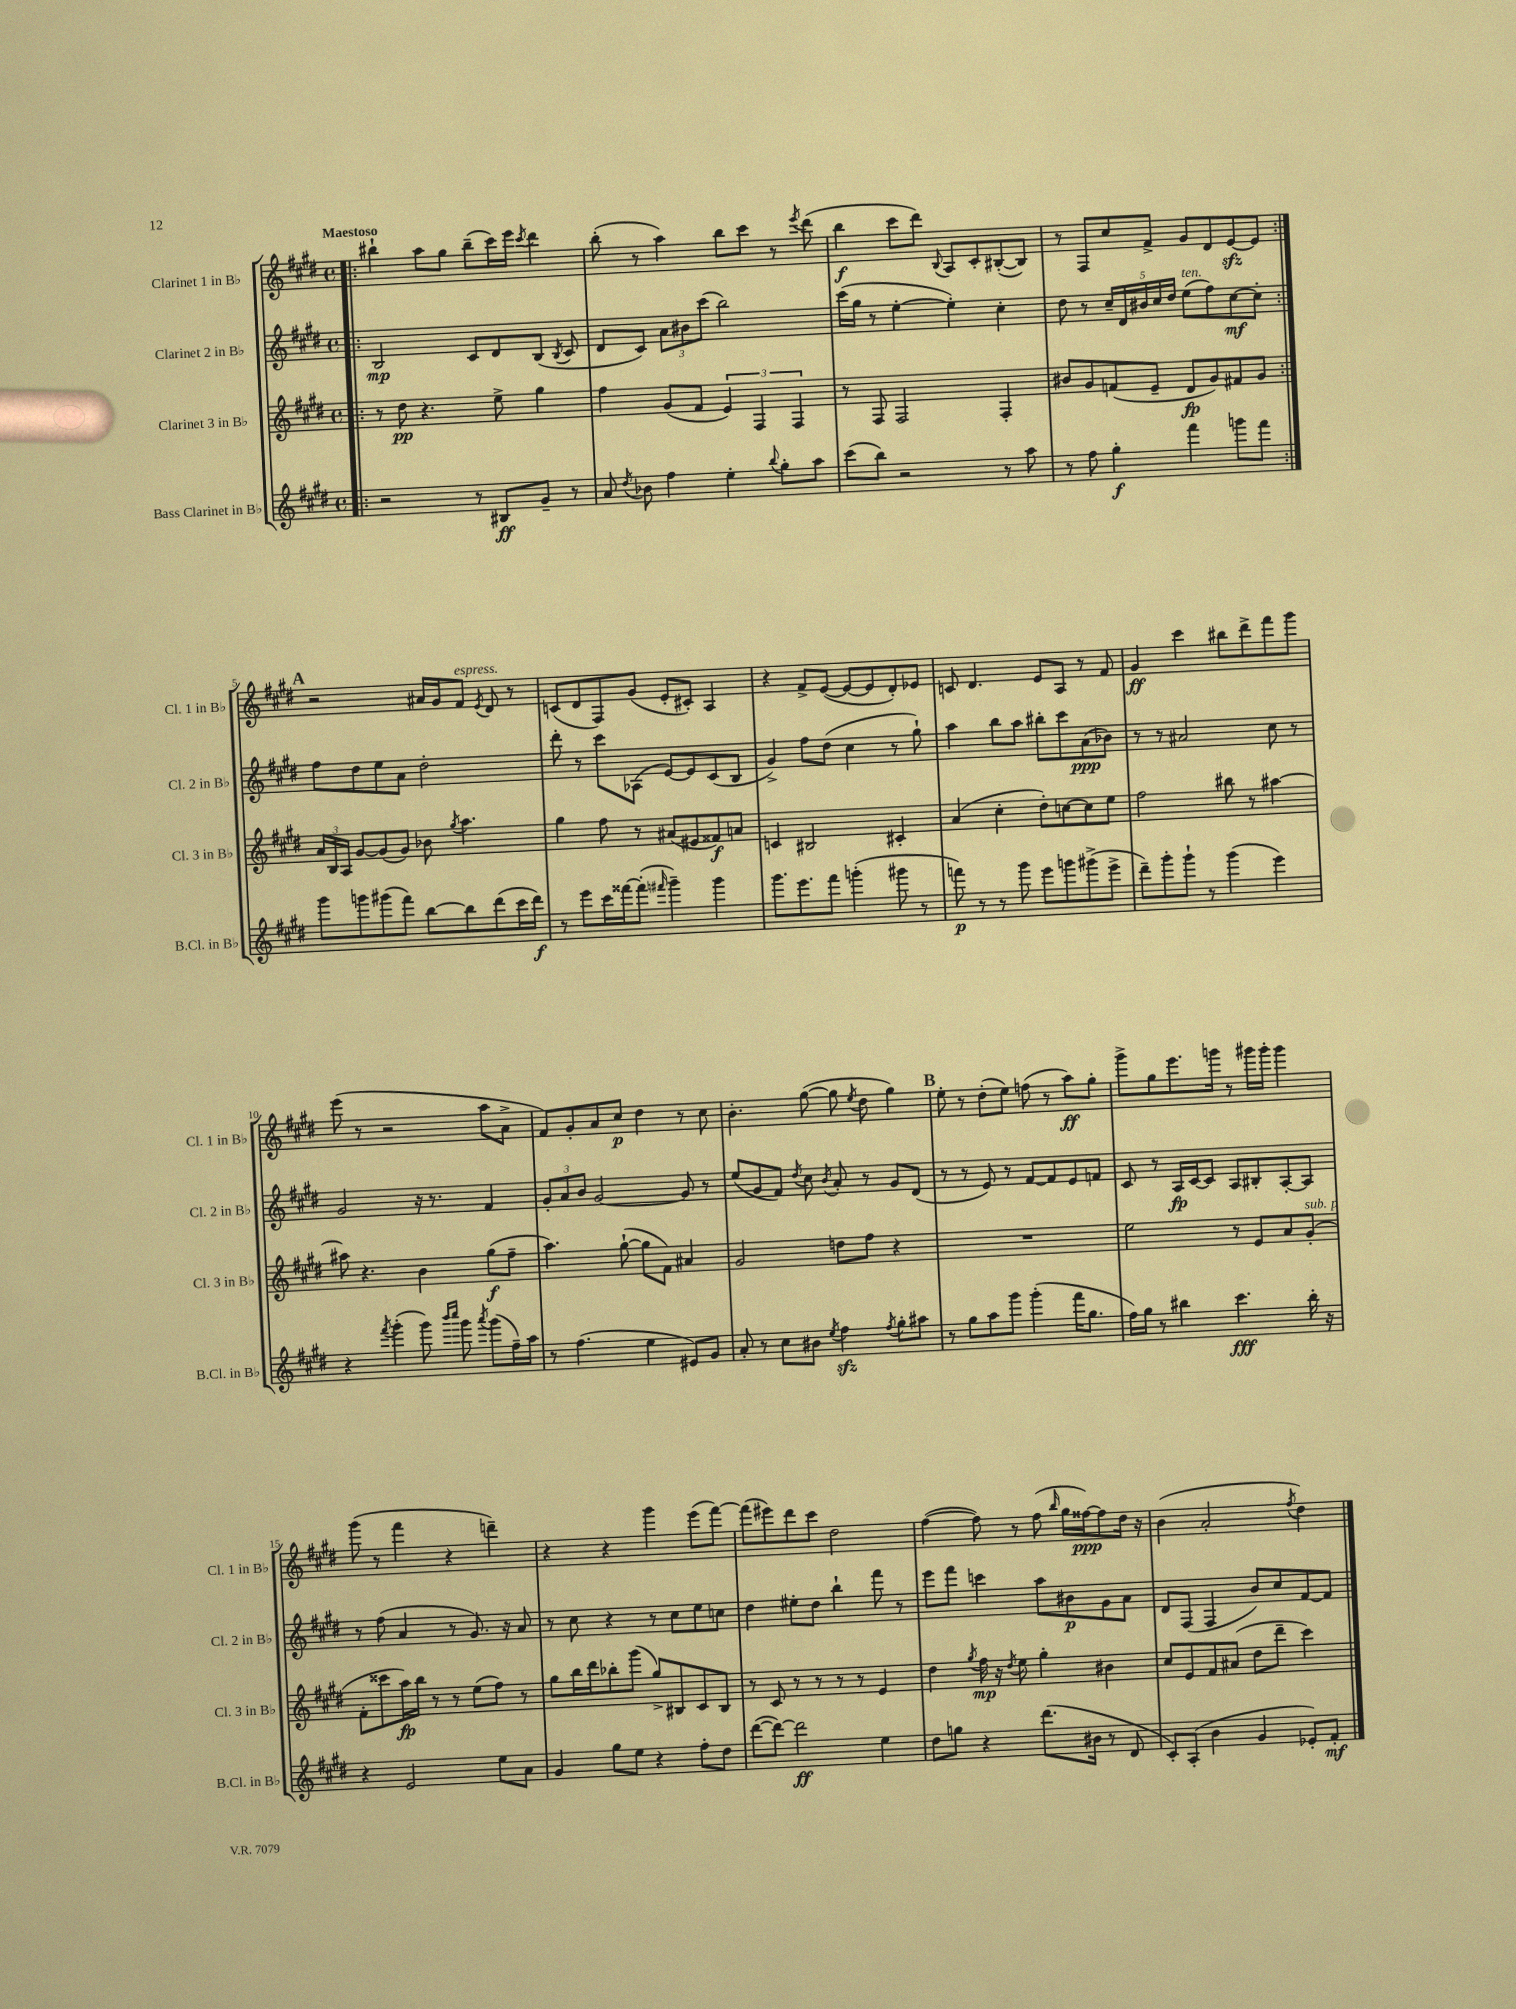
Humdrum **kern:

**kern	**kern	**kern	**kern
*staff4	*staff3	*staff2	*staff1
*clefG2	*clefG2	*clefG2	*clefG2
*k[f#c#g#d#]	*k[f#c#g#d#]	*k[f#c#g#d#]	*k[f#c#g#d#]
*M4/4	*M4/4	*M4/4	*M4/4
*met(c)	*met(c)	*met(c)	*met(c)
=!|:	=!|:	=!|:	=!|:
2r	8r	2B	4bb#`
.	8dd#	.	.
.	4.r	.	8aa
.	.	.	8gg#
8r	.	8c#	(8bb#~
8B#	8ee^	8d#	16ccc#)
.	.	.	16eee
.	.	.	8qccc#
8g#~	4gg#	(8B	4ddd#
.	.	8qB	.
8r	.	8c#	.
=	=	=	=
8a	4ff#	8d#	(8bb'
8qdd#	.	.	.
8b-	.	8c#)	8r
4ff#	(8g#	12a	4aa)
.	.	12b#	.
.	8f#	.	.
.	.	(12ccc#	.
4ee'	6e)	2bb)	8bb
.	.	.	8ccc#
.	6F#	.	.
8qqbb	.	.	.
8gg#'	.	.	8r
.	6F#	.	.
.	.	.	8qeee
8aa	.	.	(8ddd#
=	=	=	=
(8ccc#	8r	(16ccc#	4bb
.	.	16gg#	.
8bb)	8F#	8r	.
2r	2F#	[4ee'	8ccc#
.	.	.	8ddd#)
.	.	.	8qqB
.	.	4ee'])	8A
.	.	.	8c#'
8r	4F#'	4cc#'	([8B#'
8aa	.	.	8B#])
=	=	=	=
8r	8b#	8dd#	8r
8ff#	8g#	8r	8F#
4gg#'	(8f	20cc#~	8cc#
.	.	20d#	.
.	.	20b#	.
.	8e~	.	8f#^
.	.	20cc#	.
.	.	20dd#	.
4fff#	8d#	(8ee	8g#
.	8g#)	8ff#)	8d#
8ggg	8f#	[8cc#	[8e
8fff#	8g#	8cc#']	8e]
=:|!	=:|!	=:|!	=:|!
8ggg#	24a	8ff#	2r
.	24B	.	.
.	24A	.	.
8ggg	[8g#	8dd#	.
(8ggg#	(8g#]	8ee	.
8fff#)	8g#)	8a	.
[8bb	8b-	2dd#'	16a#
.	.	.	16g#
.	8qgg#	.	.
8bb]	4.aa	.	8f#
.	.	.	8qe
(8ddd#	.	.	8d#
16ccc#	.	.	8r
16ddd#)	.	.	.
=	=	=	=
8r	4gg#	8ddd#'	(8c
8eee	.	8r	8d#
16ccc#	8ff#	8ccc#	8F#)
[16fff##	.	.	.
(8fff##']	8r	(8A-	(8g#
16qqfff#	.	.	.
4ggg#~)	(8a#	[8e)	8e'
.	8e#	8e]	8c#')
4ggg#	8f##)	(8c#	4A
.	8a	8B	.
=	=	=	=
8.ggg#	4c	4g#^)	4r
8.eee	.	.	.
.	2B#	8ff#	8f#^
8fff#	.	(8dd#	([8e
(4ggg'	.	4cc#	8e_
.	.	.	8e]
8ggg#	4c#'	8r	8d#')
8r	.	8gg#`)	8e-
=	=	=	=
8fff)	(4a	4aa	8c
8r	.	.	4.d#
8r	4cc#'	8bb	.
8ggg#	.	8aa	.
8eee	8dd#')	8bb#'	8e
8ggg	[8cc	8ccc#	8A
(8ggg#^	8cc]	(8a	8r
8eee^	8ee	8b-)	8f#
=	=	=	=
8ddd#~)	2ff#	8r	4g#
8ggg#'	.	8r	.
8ggg#`	.	2a#	4ccc#
8r	.	.	.
(4ggg#	8bb#	.	8bb#
.	8r	.	8ddd#^
4eee)	[4aa#	8cc#	8fff#
.	.	8r	8ggg#
=	=	=	=
4r	8aa#]	2g#	(8eee
.	4.r	.	8r
8qfff#	.	.	.
(4ggg#'	.	.	2r
8ggg#)	4b	16r	.
.	.	8.r	.
16qqbbb	.	.	.
16qqcccc#	.	.	.
8ggg#	.	.	.
8qaaa	.	.	.
(8ggg#	(8gg#	4f#	8aa
16ff#~)	8ff#~	.	8a^
16aa	.	.	.
=	=	=	=
8r	4.aa)	12g#'	8f#)
.	.	12a	.
(4.ff#	.	.	8g#'
.	.	12b	.
.	.	[2g#	8a
.	([8gg#`	.	8cc#
4ee	8gg#]	.	4dd#
.	8f#)	.	.
8e#)	4a#	8g#]	8r
8g#	.	8r	8cc#
=	=	=	=
8a'	2g#	(8ee	4.b'
8r	.	8g#	.
8cc#	.	8f#)	.
.	.	8qdd#	.
8b#	.	8cc#	([8gg#
8qee	.	8qb	.
4ff#	8dd	8a'	8gg#]
.	.	.	8qee
.	8ff#	8r	8dd#
8qff#	.	.	.
8gg#'	4r	8g#	4gg#)
8aa#	.	(8d#	.
=	=	=	=
8r	1r	8r	8ee'
8gg#	.	8r	8r
8aa	.	8e)	(8dd#'
8ggg#	.	8r	8ee)
(4ggg#'	.	[8f#	(8ff
.	.	8f#]	8r
16fff#	.	8e	8aa)
8.gg#	.	.	.
.	.	8f	8gg#'
=	=	=	=
16ff#)	2ee	8c#	8ggg#^
16gg#	.	.	.
8r	.	8r	8gg#
4bb#	.	16A	8.eee
.	.	[16c#	.
.	.	8c#]	.
.	.	.	16ggg
4.ccc#	8r	8A	8r
.	8e	8B#'	16ggg#
.	.	.	16ggg#'
.	8a	[8A'	4ggg#
16bb#'	(8g#'	8A]	.
16r	.	.	.
=	=	=	=
4r	8f#'	8r	(8ggg#
.	8ccc##	(8ff#	8r
2e	16aa)	4a	4fff#
.	16bb	.	.
.	8r	.	.
.	8r	8r	4r
.	(8ee	8.g#)	.
8ee	8ff#)	.	4ddd~)
.	.	16r	.
8a	8r	8a	.
=	=	=	=
4g#	8gg#	8r	4r
.	16bb	8cc#	.
.	16ddd#	.	.
8gg#	8bb-'	4r	4r
8ee	(8ggg#	.	.
4r	8gg#^)	8r	4ggg#
.	8B#	8cc#	.
8ff#'	8c#	8ee	(8eee
8dd#	8B#	8cc	[8fff#)
=	=	=	=
([8ddd#	8r	4dd#	(8fff#]
8ddd#_)	8c#	.	8eee#)
2ddd#]	8r	8ee#'	8ddd#
.	8r	8dd#	8ccc#
.	8r	4bb`	2dd#
.	8r	.	.
4ee	4e	8fff#	.
.	.	8r	.
=	=	=	=
8dd#	4dd#	8eee	([4ff#
8gg	.	8fff#	.
.	8qgg#	.	.
4r	16ff#	4ccc	8ff#])
.	16r	.	.
.	8qdd#	.	.
.	8ee	.	8r
(8.ddd#	4gg#'	8aa	(8ff#
.	.	.	16qqbb
.	.	8b#	16gg#
16b#	.	.	[16ff##)
8r	4b#	8g#	8ff##]
8d#	.	8a	16dd#
.	.	.	16r
=	=	=	=
8c#')	8cc#	8d#	(4b
(8A'	8e	(8F#	.
4b	8f#	4F#	2a'
.	(8a#	.	.
4g#	8dd#	8b)	.
.	8ddd#~	8cc#	.
.	.	.	8qff#
8e-')	4ccc#)	[8f#	4dd#)
8f#'	.	8f#]	.
==	==	==	==
*-	*-	*-	*-
